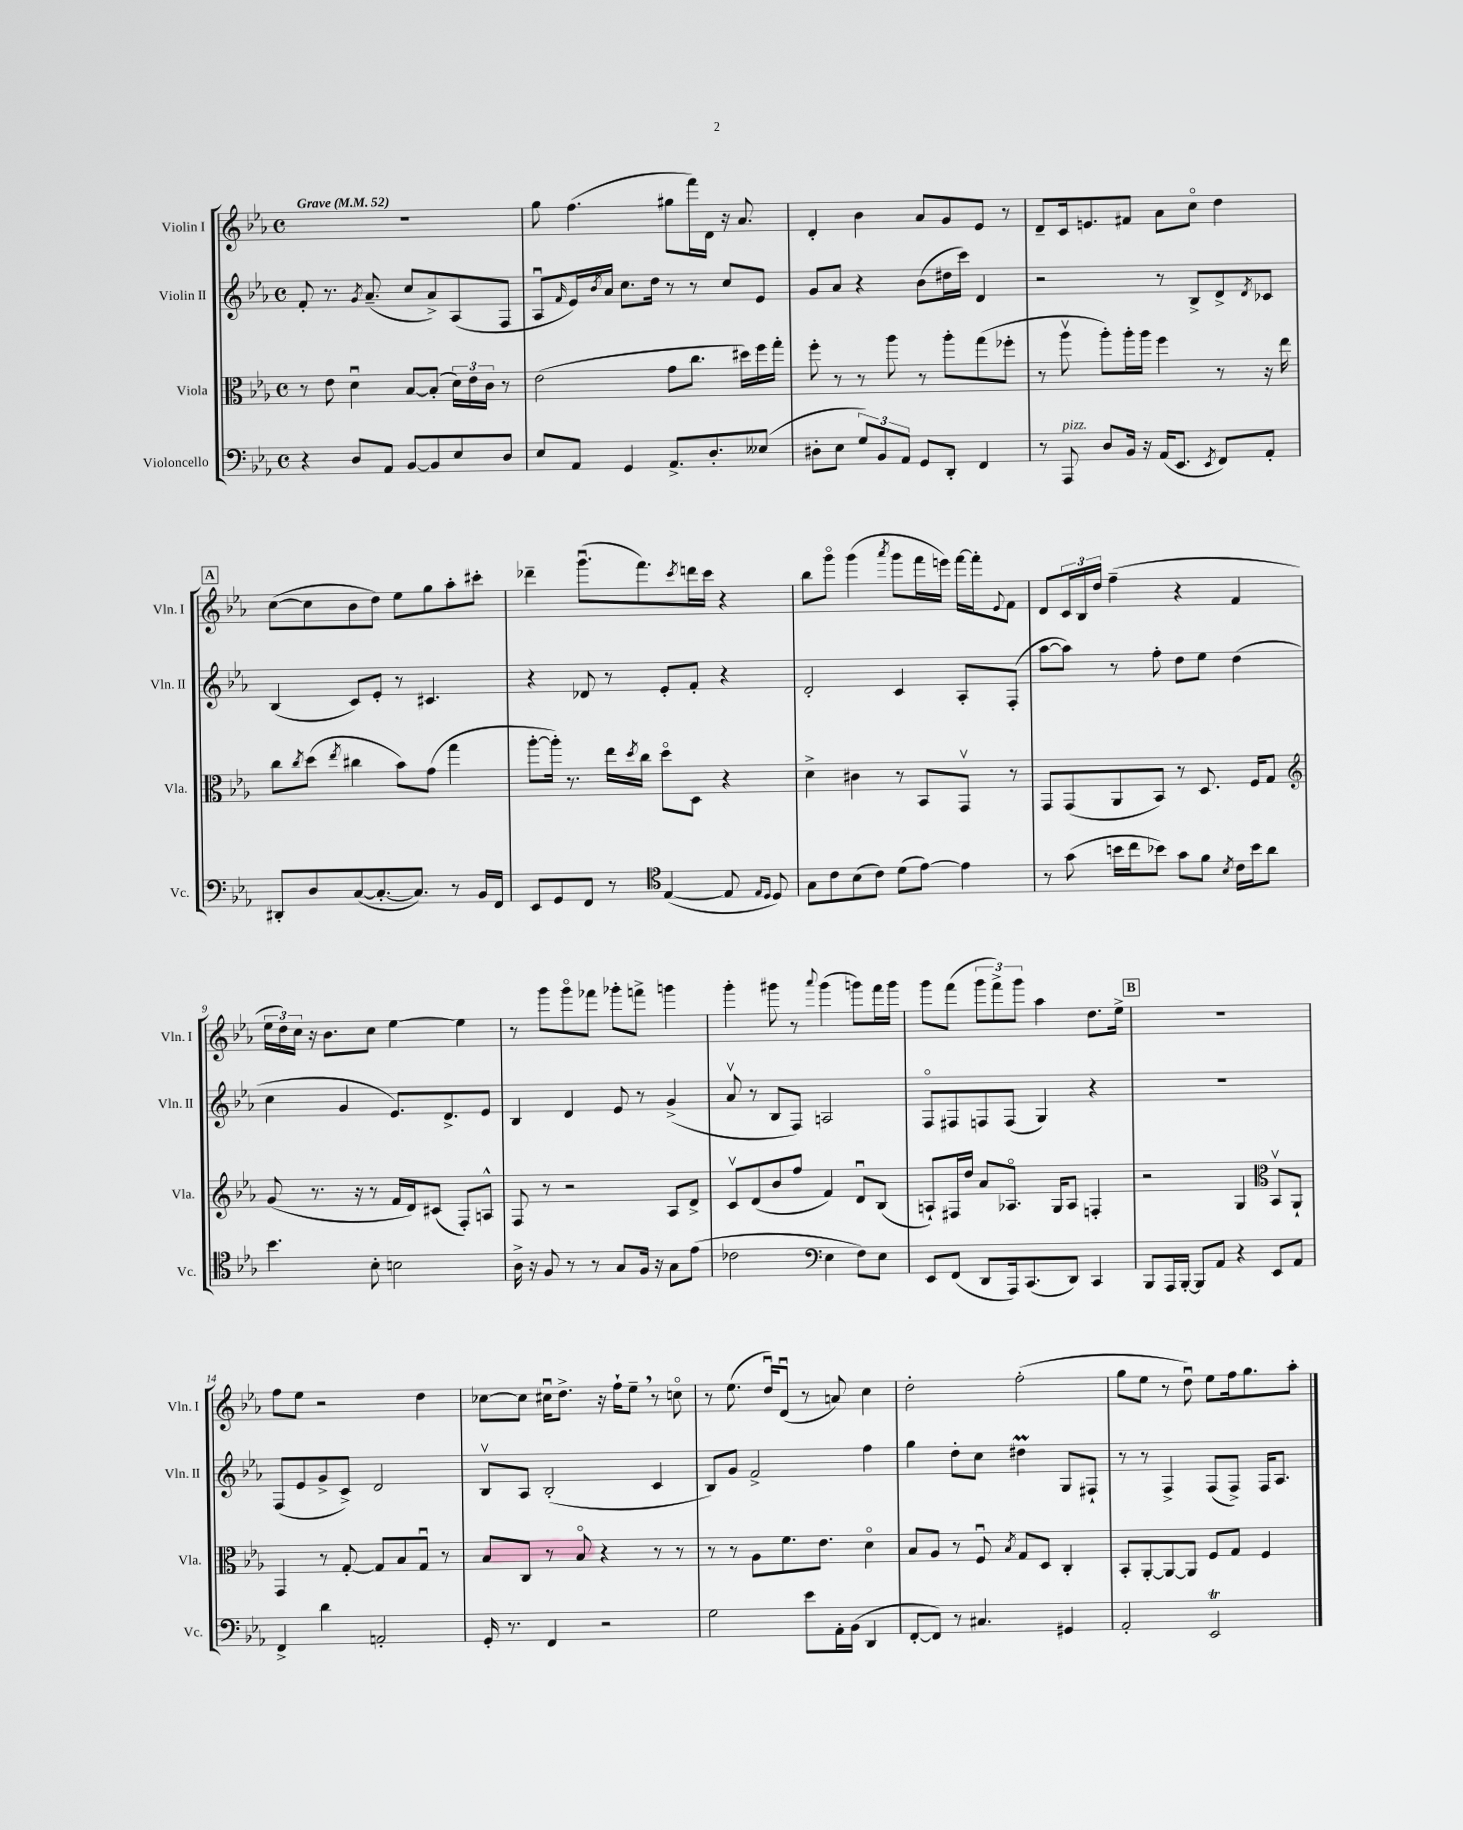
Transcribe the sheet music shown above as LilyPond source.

<<
\new StaffGroup <<
\new Staff = "s0" \with { instrumentName = "Violin I" shortInstrumentName = "Vln. I" } {
    \clef treble \key ees \major \defaultTimeSignature \time 4/4 \tempo "Grave" 4 = 52
    R1 |
    g''8 f''4.( gis''8 f'''16) d'16 r16 aes'8. |
    d'4-. bes'4 aes'8 g'8 ees'8 r8 |
    d'8-- c'16 e'8. fis'8 aes'8 c''8\flageolet d''4 |
    \mark \markup { \box "A" } c''8~( c''8 bes'8 d''8) ees''8 g''8 aes''8-. cis'''8-. |
    des'''4-- g'''8.\downbow( f'''8.) \acciaccatura { c'''8 } d'''16 c'''16 r4 |
    bes''8 g'''8\flageolet g'''4( \acciaccatura { aes'''8 } g'''8 f'''16 e'''16) f'''16~ f'''16-. \appoggiatura { ees'8 } f'8 |
    d'8 \tuplet 3/2 { c'16 bes16 d''16 } f''4--( r4 f'4 |
    \tuplet 3/2 { ees''16 d''16) c''16 } r16 bes'8. c''8 ees''4~ ees''4 |
    r8 g'''8 g'''8\flageolet fes'''8 ges'''8-. f'''8-> g'''4 |
    g'''4-. gis'''8 r8 \appoggiatura { aes'''8 } gis'''4( g'''8) f'''16 g'''16 |
    g'''8 f'''8( \tuplet 3/2 { g'''8 f'''8->) g'''8 } aes''4 d''8. ees''16-> |
    \mark \markup { \box "B" } R1 |
    f''8 ees''8 r2 d''4 |
    ces''8~ ces''8 cis''16\downbow d''8.-> r16 f''16-! ees''8-- \breathe r8 c''8\flageolet |
    r8 ees''8.( d''16\downbow) d'8\downbow( r8 a'8) c''4 |
    d''2-. f''2-.( |
    g''8 ees''8 r8 d''8\downbow) ees''8 f''16 g''8. aes''8-. \bar "|." |
}
\new Staff = "s1" \with { instrumentName = "Violin II" shortInstrumentName = "Vln. II" } {
    \clef treble \key ees \major \defaultTimeSignature \time 4/4
    f'8-. r8. \acciaccatura { g'8 } aes'8.--( c''8 aes'8->) aes8( f8 |
    aes8\downbow \grace { f'16 } ees'16) \acciaccatura { bes'8 } aes'16 c''8. d''16 r8 r8 c''8 ees'8 |
    g'8 aes'8 r4 bes'8( dis''16 c'''16) d'4 |
    r2 r8 bes8-> d'8-> \acciaccatura { d'8 } ces'8 |
    \mark \markup { \box "A" } bes4( c'8) ees'8-. r8 cis'4. |
    r4 des'8 r8 ees'8-. f'8-. r4 |
    d'2-. c'4 aes8-. f8-.( |
    aes''8~ aes''8) r8 f''8-. d''8 ees''8 d''4( |
    c''4 g'4 ees'8.) d'8.-> ees'8 |
    bes4 d'4 ees'8 r8 g'4->( |
    aes'8\upbow r8 bes8 f8) a2 |
    f8\flageolet fis8 f8 f8( g4) r4 |
    \mark \markup { \box "B" } R1 |
    f8( ees'8 g'8-> c'8->) d'2 |
    bes8\upbow aes8 bes2-.( c'4 |
    bes8) g'8 f'2-> f''4 |
    g''4 d''8-. c''8 dis''4\prall g8 fis8-! |
    r8 r8 f4-> f8( f8->) f16 aes8. \bar "|." |
}
\new Staff = "s2" \with { instrumentName = "Viola" shortInstrumentName = "Vla." } {
    \clef alto \key ees \major \defaultTimeSignature \time 4/4
    r8 ees'8 d'4\downbow bes8~ bes8-.( \tuplet 3/2 { d'16) ees'16 c'16 } r8 |
    ees'2( g'8 c''8. dis''16) f''16 g''16-. |
    f''8-. r8 r8 aes''8 r8 aes''8-. g''8( fes''8-. |
    r8 aes''8\upbow aes''8-.) aes''16-. aes''16 f''4 r8 r16 ees''16 |
    \mark \markup { \box "A" } c''8 \acciaccatura { c''8 } d''8( \acciaccatura { ees''8 } cis''4 bes'8) g'8( g''4 |
    aes''8~-. aes''16-.) r8. ees''16 \acciaccatura { d''8 } c''16 d''8\flageolet d8 r4 |
    d'4-> cis'4 r8 bes,8 g,8\upbow r8 |
    g,8 g,8( aes,8 bes,8) r8 d8. f16 g8 |
    \clef treble g'8( r8. r16 r8 f'16 d'16) cis'8( f8-.) a8-^ |
    f8 r8 r2 aes8 d'8-> |
    c'8\upbow d'8( bes'8 f''8 f'4) d'8\downbow bes8( |
    a8-!) fis16 d''16 aes'8 aes8.\flageolet g16 aes8 f4-. |
    \mark \markup { \box "B" } r2 g4 \clef alto bes,8\upbow aes,8-! |
    g,4 r8 g8~-. g8 bes8 g8\downbow r8 |
    bes8 c8 r8 bes8\flageolet r4 r8 r8 |
    r8 r8 aes8 f'8. ees'8. d'4\flageolet |
    bes8 aes8 r8 f8\downbow \acciaccatura { bes8 } g8 d8 c4-. |
    bes,8-. aes,8~-. aes,8~ aes,8 f8 g8 f4 \bar "|." |
}
\new Staff = "s3" \with { instrumentName = "Violoncello" shortInstrumentName = "Vc." } {
    \clef bass \key ees \major \defaultTimeSignature \time 4/4
    r4 d8 aes,8 bes,8~ bes,8 ees8 d8 |
    ees8 aes,8 g,4 aes,8.-> d8.-. eeses8( |
    dis8-. ees8 \tuplet 3/2 { g8) bes,8 aes,8 } g,8 d,8-. f,4 |
    r8 aes,,8^\markup { \italic "pizz." } d8 bes,16 r16 aes,16( ees,8. \acciaccatura { ees,8 } f,8) aes,8-. |
    \mark \markup { \box "A" } dis,8-. d8 c8~( c8.~-. c8.) r8 bes,16 f,16 |
    ees,8 g,8 f,8 r8 \clef tenor ees4~( ees8 \grace { ees16 d16 } d8) |
    g8 c'8 bes8( c'8) d'8( ees'8~) ees'4 |
    r8 g'8( b'16 c''16 bes'8) g'8 f'8 \acciaccatura { bes8 } c'16 bes'16 aes'8 |
    bes'4. bes8-. b2 |
    aes16-> r16 f8 r8 r8 g8 f16 r16 g8 ees'8( |
    ces'2 \clef bass ees4 f8) ees8 |
    ees,8 f,8( d,8 aes,,16) c,8.( d,8) c,4 |
    \mark \markup { \box "B" } bes,,8 aes,,16 bes,,16~-. bes,,8 aes,8 r4 ees,8 aes,8 |
    f,4-> d'4 a,2-. |
    g,16-. r8. f,4 r2 |
    g2 ees'8 aes,16-. bes,16( d,4 |
    f,8~-. f,8) r8 cis4. gis,4 |
    aes,2-. ees,2\trill \bar "|." |
}
>>
>>
